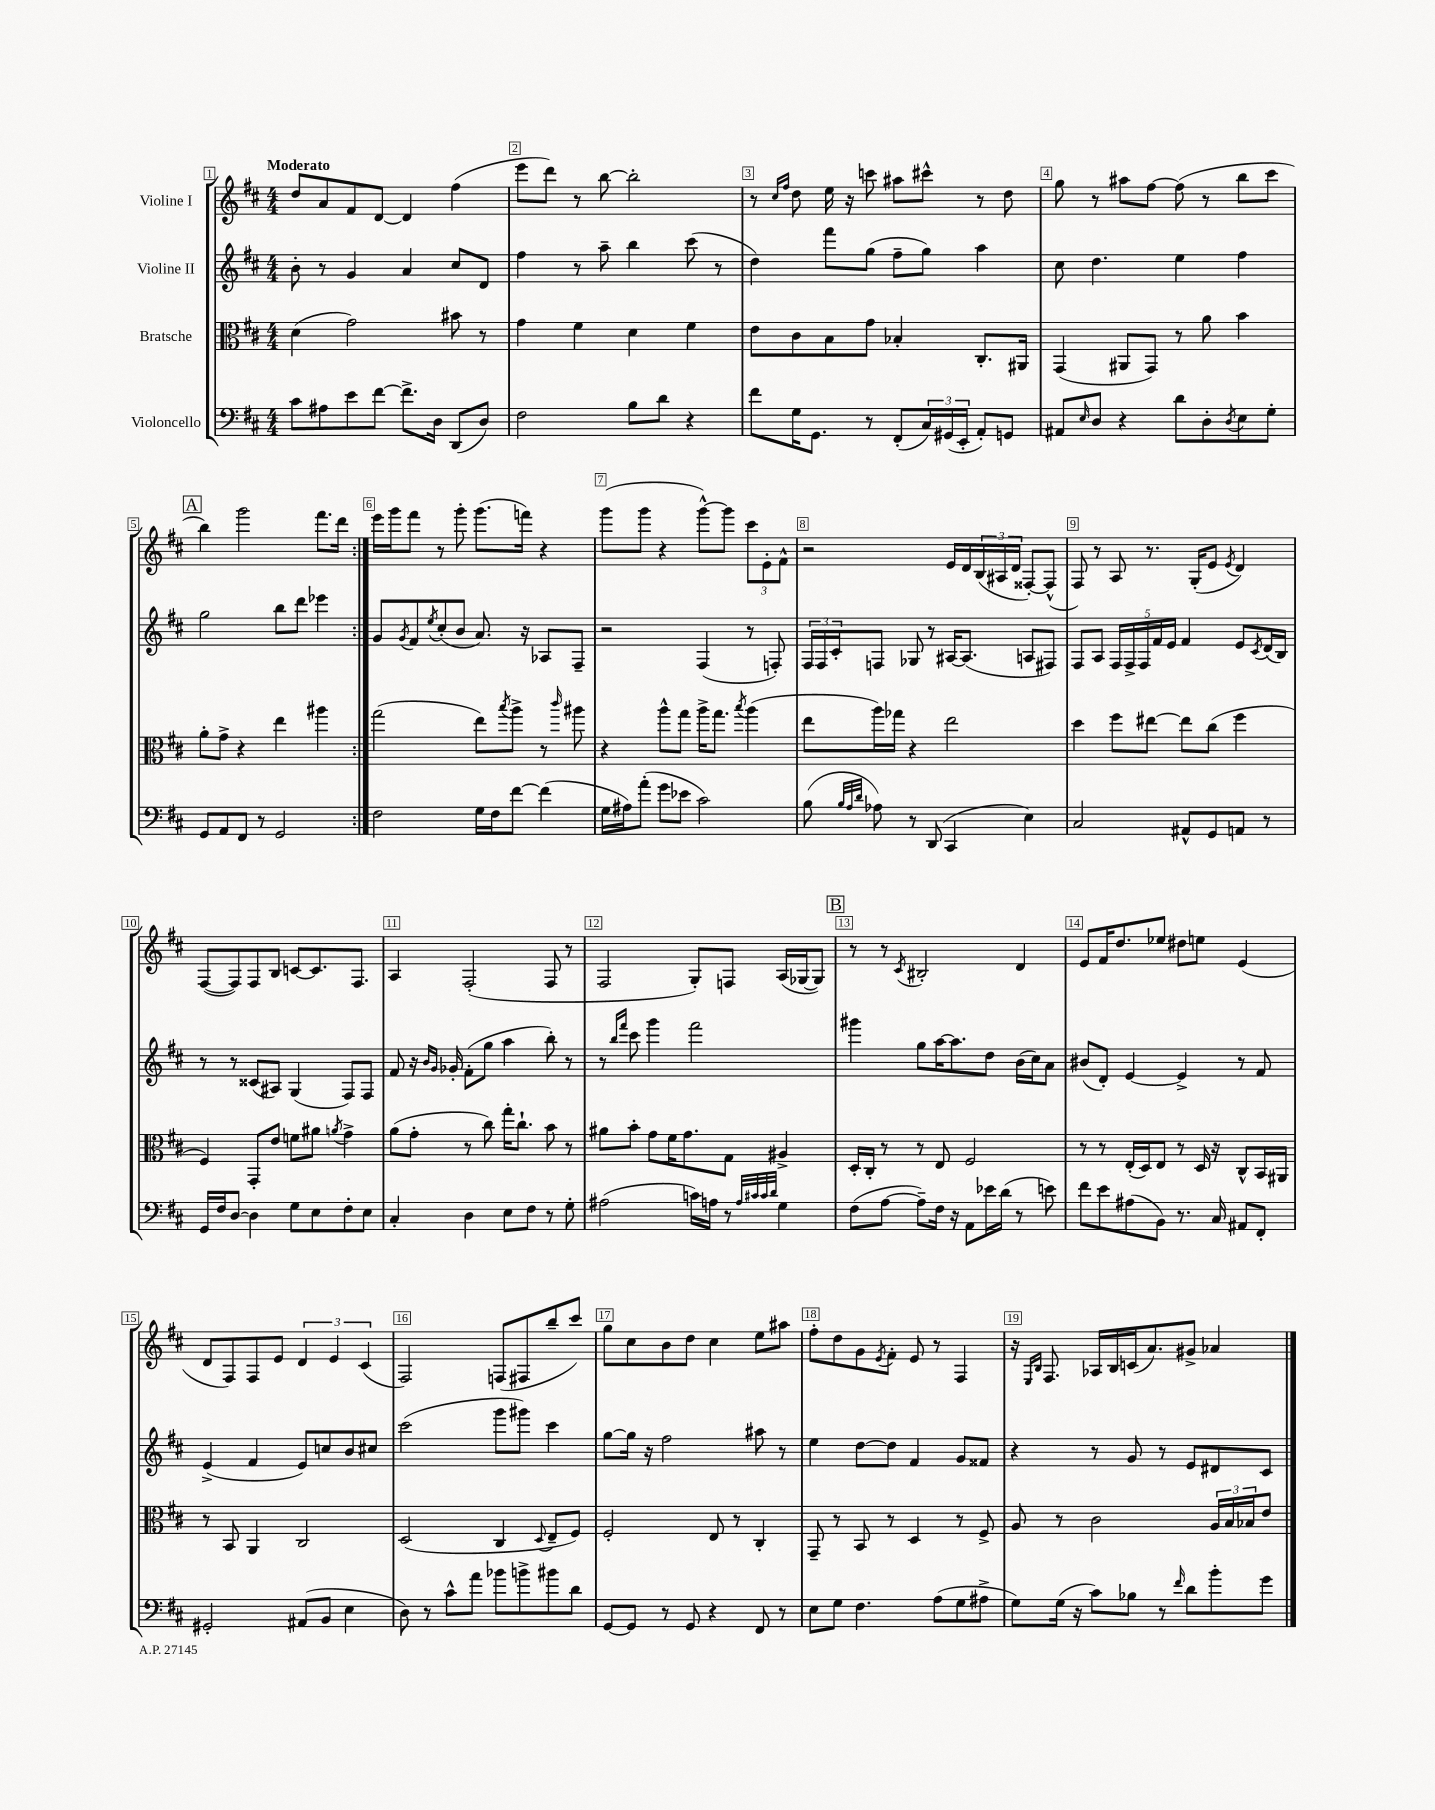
<<
\new StaffGroup <<
\new Staff = "s0" \with { instrumentName = "Violine I" } {
    \clef treble \key d \major \numericTimeSignature \time 4/4 \tempo "Moderato"
    \repeat volta 2 { d''8 a'8 fis'8 d'8~ d'4 fis''4( |
    e'''8 d'''8) r8 b''8~ b''2-. |
    r8 \grace { cis''16 fis''16 } d''8 e''16 r16 c'''8 ais''8 cis'''8-^ r8 d''8 |
    g''8 r8 ais''8 fis''8~ fis''8( r8 b''8 cis'''8 |
    \mark \markup { \box "A" } b''4) g'''2 fis'''8. d'''16 | }
    e'''16 g'''16 fis'''8 r8 g'''8-. g'''8.( f'''16) r4 |
    g'''8( g'''8 r4 g'''8~-^) g'''8 \tuplet 3/2 { cis'''8 e'8-. fis'8-^ } |
    r2 e'16 d'16 \tuplet 3/2 { b16( ais16 d'16 } fisis8~-.) fisis8-^( |
    fis8) r8 a8 r8. g16-.( e'8 \acciaccatura { e'8 } d'4) |
    fis8~( fis8) fis8 b8 c'8~ c'8. fis8. |
    a4 fis2-.( fis8 r8 |
    fis2 g8-.) f8 a16( ges16~ ges8) |
    \mark \markup { \box "B" } r8 r8 \acciaccatura { cis'8 } bis2-. d'4 |
    e'8 fis'16 d''8. ees''8 dis''8 e''8 e'4( |
    d'8 fis8) fis8 e'8 \tuplet 3/2 { d'4 e'4 cis'4( } |
    fis2) f8( fis8 b''8-- cis'''8) |
    g''8 cis''8 b'8 d''8 cis''4 e''8 ais''8 |
    fis''8-. d''8 g'8 \acciaccatura { e'8 } fis'8-. e'8 r8 fis4 |
    r16 \grace { e16 b16 } fis8. aes16 b16 c'16( a'8.) gis'8-> aes'4 \bar "|." |
}
\new Staff = "s1" \with { instrumentName = "Violine II" } {
    \clef treble \key d \major \numericTimeSignature \time 4/4
    \repeat volta 2 { b'8-. r8 g'4 a'4 cis''8 d'8 |
    fis''4 r8 a''8-- b''4 cis'''8( r8 |
    d''4) fis'''8 g''8( fis''8-- g''8) a''4 |
    cis''8 d''4. e''4 fis''4 |
    \mark \markup { \box "A" } g''2 b''8 d'''8 ees'''4 | }
    g'8 \acciaccatura { g'8 } fis'8 \acciaccatura { e''8 } cis''8-.( b'8 a'8.) r16 aes8 fis8-- |
    r2 fis4( r8 f8-.) |
    \tuplet 3/2 { fis16 fis16 cis'16-. } f8 ges8 r8 ais16~ ais8.( a8 fis8) |
    fis8 a8 \tuplet 5/4 { fis16 fis16-> fis16 fis'16 e'16 } fis'4 e'8 \acciaccatura { cis'8 } d'16( b16) |
    r8 r8 cisis'8( ais8) g4( fis8) fis8 |
    fis'8 r16 \grace { b'16 g'16 } ges'16-. fis'8-.( g''8 a''4 b''8-.) r8 |
    r8 \grace { b''16 fis'''16 } cis'''8 g'''4 fis'''2 |
    \mark \markup { \box "B" } gis'''4 g''8 a''16~ a''8. d''8 b'16( cis''16) a'8 |
    bis'8( d'8-.) e'4~ e'4-> r8 fis'8 |
    e'4->( fis'4 e'8) c''8 b'8 cis''8 |
    cis'''2( g'''8 gis'''8) cis'''4 |
    g''8~ g''16 r16 fis''2 ais''8 r8 |
    e''4 d''8~ d''8 fis'4 g'8 fisis'8 |
    r4 r8 g'8 r8 e'8 dis'8 cis'8 \bar "|." |
}
\new Staff = "s2" \with { instrumentName = "Bratsche" } {
    \clef alto \key d \major \numericTimeSignature \time 4/4
    \repeat volta 2 { d'4( g'2) bis'8 r8 |
    g'4 fis'4 d'4 fis'4 |
    e'8 cis'8 b8 g'8 bes4-. cis8.-. ais,16 |
    g,4( ais,8 g,8) r8 a'8 b'4 |
    \mark \markup { \box "A" } a'8-. g'8-> r4 e''4 ais''4 | }
    g''2( e''8) \acciaccatura { b''8 } a''8-> r8 \grace { cis'''16 } ais''8 |
    r4 a''8-^ g''8 a''16-> g''8. \acciaccatura { b''8 } a''4( |
    e''8 a''16) ges''16 r4 e''2 |
    d''4 fis''8 eis''8~ eis''8 cis''8( fis''4 |
    fis4) g,8-. e'8 f'8 ais'8 \acciaccatura { a'8 } g'4-> |
    a'8( g'8-. r8 cis''8) g''16-. cis''8.-! b'8 r8 |
    ais'8 b'8-. g'8 fis'16 g'8. g8 ais4-> |
    \mark \markup { \box "B" } d16-. cis16-. r8 r8 e8 fis2 |
    r8 r8 e16-.( d16) e8 r8 d16 r16 cis8-^ b,16 ais,16 |
    r8 b,8 a,4 cis2 |
    d2( cis4 \appoggiatura { d8 } e8-- fis8) |
    fis2-. e8 r8 cis4-. |
    g,8-- r8 b,8 r8 d4 r8 fis8-> |
    a8 r8 cis'2 \tuplet 3/2 { a16 b16 bes16 } e'8 \bar "|." |
}
\new Staff = "s3" \with { instrumentName = "Violoncello" } {
    \clef bass \key d \major \numericTimeSignature \time 4/4
    \repeat volta 2 { cis'8 ais8 e'8 fis'8~ fis'8.-> d16 d,8( d8) |
    fis2 b8 d'8 r4 |
    fis'8 g16 g,8. r8 fis,8-.( \tuplet 3/2 { cis16) gis,16( e,16-. } a,8-.) g,8 |
    ais,8 \grace { e16 } d8 r4 d'8 d8-. \acciaccatura { d8 } e8 g8-. |
    \mark \markup { \box "A" } g,8 a,8 fis,8 r8 g,2 | }
    fis2 g16 fis16 fis'8~ fis'4( |
    g16 ais16) a'8-.( g'8 ees'8 cis'2) |
    b8( \grace { b32 a32 d'32 } aes8) r8 d,8( cis,4 e4) |
    cis2 ais,8-^ g,8 a,8 r8 |
    g,16 fis16 d8~ d4 g8 e8 fis8-. e8 |
    cis4-. d4 e8 fis8 r8 g8-. |
    ais2( c'16) a16 r8 \grace { a32 cis'32 cis'32 d'32 } g4 |
    \mark \markup { \box "B" } fis8( a8~ a8--) fis16 r16 a,8 ees'16 d'16( r8 e'8) |
    fis'8 e'8 ais8( b,8) r8. cis16 ais,8 fis,8-. |
    gis,2-. ais,8( b,8 e4 |
    d8) r8 cis'8-^ a'8 bes'8 b'8-> bis'8 d'8 |
    g,8~ g,8 r8 g,8 r4 fis,8 r8 |
    e8 g8 fis4. a8( g8 ais8-> |
    g8) g16( r16 cis'8) bes8 r8 \grace { fis'16 } d'8 b'8-. g'8 \bar "|." |
}
>>
>>
\layout { \context { \Score \override BarNumber.break-visibility = ##(#f #t #t) barNumberVisibility = #all-bar-numbers-visible \override BarNumber.stencil = #(make-stencil-boxer 0.1 0.3 ly:text-interface::print) } }
